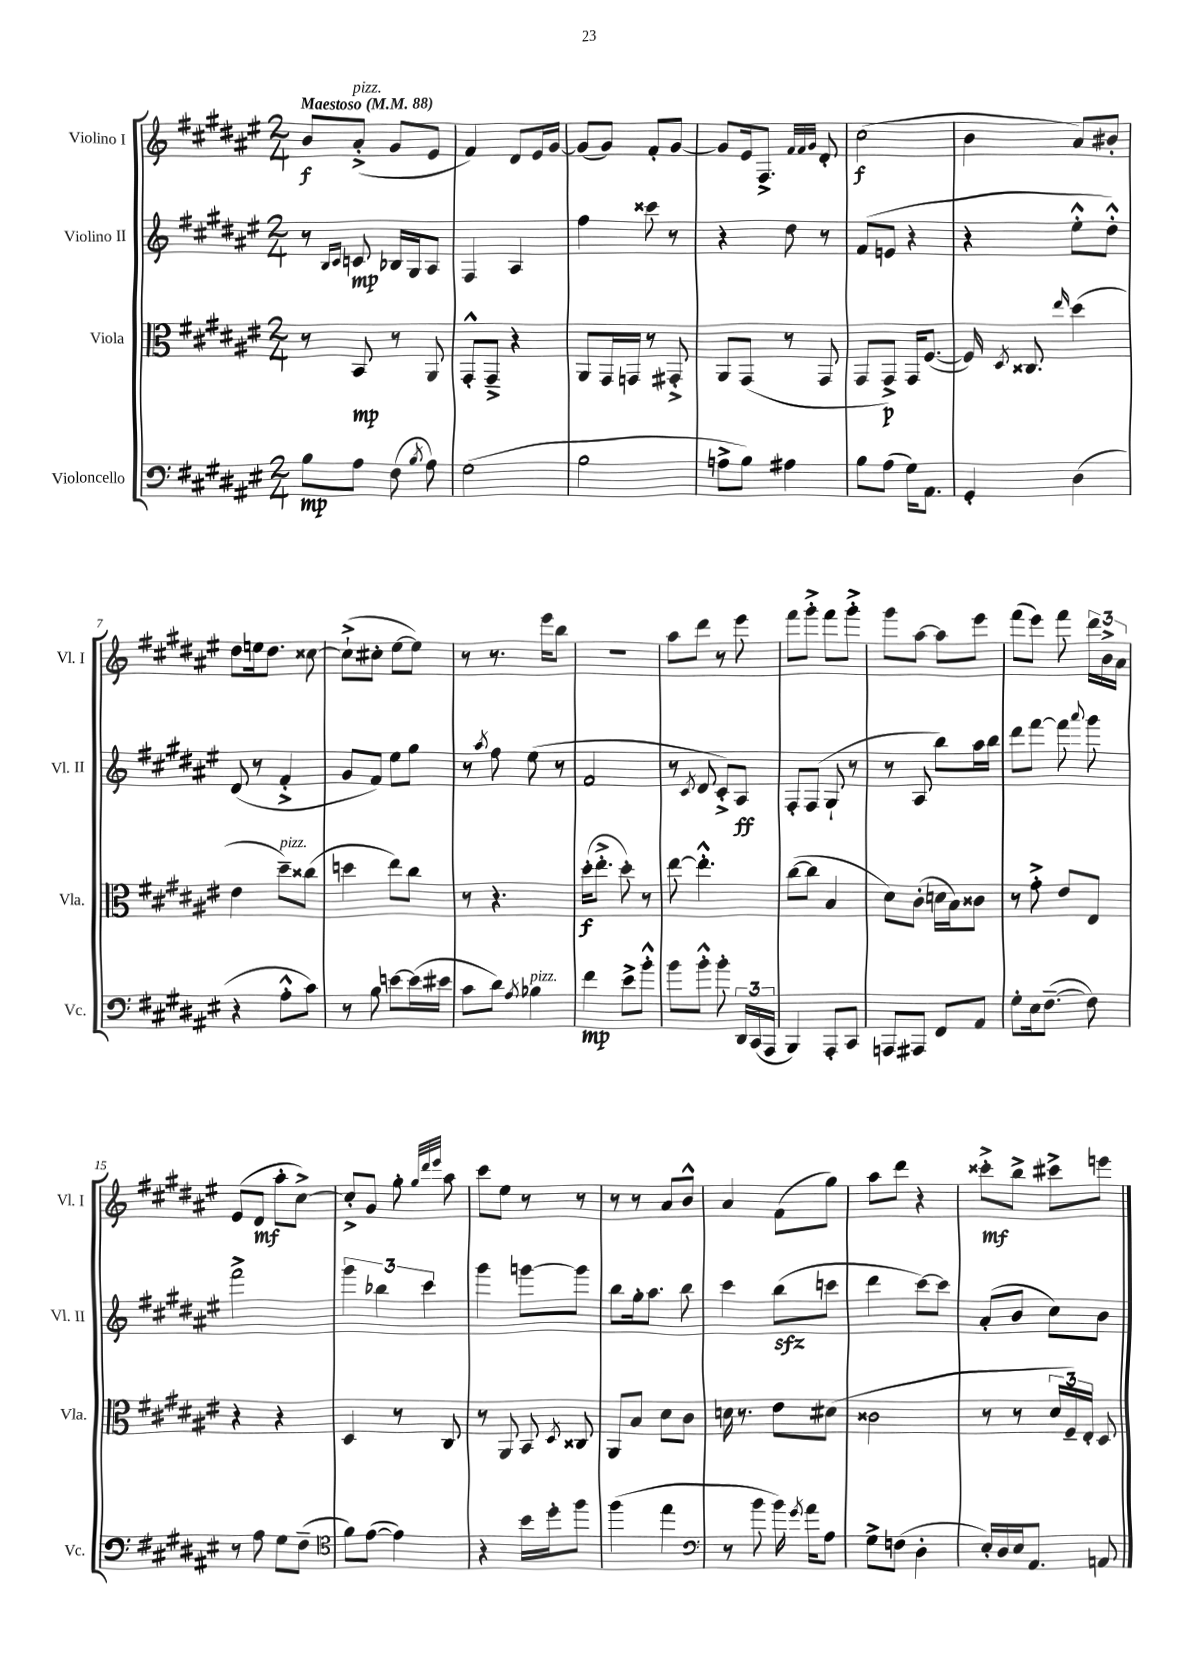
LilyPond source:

<<
\new StaffGroup <<
\new Staff = "s0" \with { instrumentName = "Violino I" shortInstrumentName = "Vl. I" } {
    \clef treble \key fis \major \numericTimeSignature \time 2/4 \tempo "Maestoso" 4 = 88
    \autoBeamOff b'8[\f ais'8]-.->^\markup { \italic "pizz." }( gis'8[ eis'8] |
    fis'4) dis'8[ eis'16 gis'16]~ |
    gis'8[( gis'8]) fis'8[-. gis'8]~ |
    gis'8[ eis'16 fis8.]-> \grace { fis'32[ fis'32 gis'32] } dis'8-. |
    cis''2\f( |
    b'4 ais'8[) bis'8]-. |
    dis''8[ e''16 dis''8.] cisis''8~ |
    cisis''8[-!->( cis''8]-. eis''8[~ eis''8]) |
    r8 r8. eis'''16[ b''8] |
    r2 |
    ais''8[ dis'''8] r8 eis'''8 |
    fis'''8[ gis'''8]-.-> fis'''8[ gis'''8]-.-> |
    gis'''8[ ais''8]~ ais''8[ eis'''8] |
    fis'''8[( eis'''8]) fis'''8 \tuplet 3/2 { dis'''16[ b'16-> ais'16] } |
    eis'8[( dis'8]\mf ais''8[-. cis''8]~->) |
    cis''8[-.-> gis'8] gis''8-. \grace { gis''32[ dis'''32 eis'''32] } ais''8 |
    cis'''8[ eis''8] r8 r8 |
    r8 r8 ais'8[ b'8]-^ |
    ais'4 fis'8[( gis''8]) |
    ais''8[ dis'''8] r4 |
    cisis'''8[-.->\mf b''8]-> cis'''8[-> e'''8] \bar "|." |
}
\new Staff = "s1" \with { instrumentName = "Violino II" shortInstrumentName = "Vl. II" } {
    \clef treble \key fis \major \numericTimeSignature \time 2/4
    \autoBeamOff r8 \grace { b16[ cis'16] } c'8\mp bes16[ gis16 ais8] |
    fis4 ais4 |
    fis''4 cisis'''8 r8 |
    r4 dis''8 r8 |
    fis'8[( e'8] r4 |
    r4 eis''8[-.-^ dis''8]-.-^) |
    dis'8( r8 fis'4-.-> |
    gis'8[ fis'8]) eis''8[ gis''8] |
    r8 \acciaccatura { ais''8 } fis''8 eis''8( r8 |
    fis'2 |
    r8 \acciaccatura { cis'8 } dis'8 cis'8[-.->) ais8]\ff |
    fis8[-. fis8]( gis8-! r8 |
    r8 ais8 b''8[) ais''16 b''16] |
    dis'''8[ fis'''8]~ fis'''8 \appoggiatura { ais'''8 } gis'''8 |
    fis'''2-> |
    \tuplet 3/2 { gis'''4 bes''4 cis'''4 } |
    gis'''4 g'''8[~ g'''8] |
    b''8[ gis''16-. ais''8.] b''8 |
    cis'''4 b''8[\sfz( c'''8] |
    dis'''4 cis'''8[~) cis'''8] |
    ais'8[-.( b'8] cis''8[) b'8] \bar "|." |
}
\new Staff = "s2" \with { instrumentName = "Viola" shortInstrumentName = "Vla." } {
    \clef alto \key fis \major \numericTimeSignature \time 2/4
    \autoBeamOff r8 b,8\mp r8 ais,8 |
    gis,8[-.-^ gis,8]---> r4 |
    ais,8[ gis,16 g,16] r8 gis,8-.-> |
    ais,8[ gis,8]( r8 gis,8 |
    gis,8[ gis,8]->\p) gis,16[ fis8.]~( |
    fis16) \acciaccatura { dis8 } cisis8. \grace { eis''16 } dis''4( |
    eis'4 dis''8[--^\markup { \italic "pizz." }) cisis''8]( |
    d''4 eis''8[) cis''8] |
    r8 r4. |
    dis''16[-.\f( eis''8.]-.-> dis''8-.) r8 |
    eis''8~ eis''4.-.-^ |
    cis''8[~( cis''8] b4 |
    dis'8[) cis'8]-.( d'16[ b16) cisis'8] |
    r8 gis'8-.-> eis'8[ eis8] |
    r4 r4 |
    dis4 r8 cis8 |
    r8 ais,8 b,8 \acciaccatura { dis8 } cisis8 |
    ais,8[ b8] dis'8[ cis'8] |
    d'16 r8. eis'8[ dis'8]( |
    cisis'2 |
    r8 r8 \tuplet 3/2 { dis'16[ fis16--) eis16]-. } dis8 \bar "|." |
}
\new Staff = "s3" \with { instrumentName = "Violoncello" shortInstrumentName = "Vc." } {
    \clef bass \key fis \major \numericTimeSignature \time 2/4
    \autoBeamOff b8[\mp ais8] fis8( \acciaccatura { b8 } ais8) |
    gis2( |
    b2 |
    a8[-> b8]) ais4 |
    b8[ ais8]( gis16[) ais,8.] |
    gis,4-. dis4( |
    r4 ais8[-.-^ cis'8]) |
    r8 b8 e'8[~ e'16( eis'16] |
    cis'8[ dis'8]) \acciaccatura { ais8 } bes4^\markup { \italic "pizz." } |
    fis'4\mp eis'8[-> b'8]-.-^ |
    b'8[ b'8]-.-^ b'8-. \tuplet 3/2 { dis,16[ cis,16( ais,,16] } |
    b,,4) ais,,8[-. cis,8] |
    a,,8[ ais,,8] fis,8[ ais,8] |
    gis8[-. eis16 fis8.]~--( fis8) |
    r8 ais8 gis8[ fis8]--( |
    \clef tenor fis'8[) eis'8]~( eis'4) |
    r4 b'16[ dis''16-. fis''8] |
    fis''4( eis''4 |
    \clef bass r8 b'8 b'16) \acciaccatura { gis'8 } ais'16[ ais8] |
    gis8[-> f8]( dis4-. |
    eis16[-.) dis16 eis16 ais,8.] a,8 \bar "|." |
}
>>
>>
